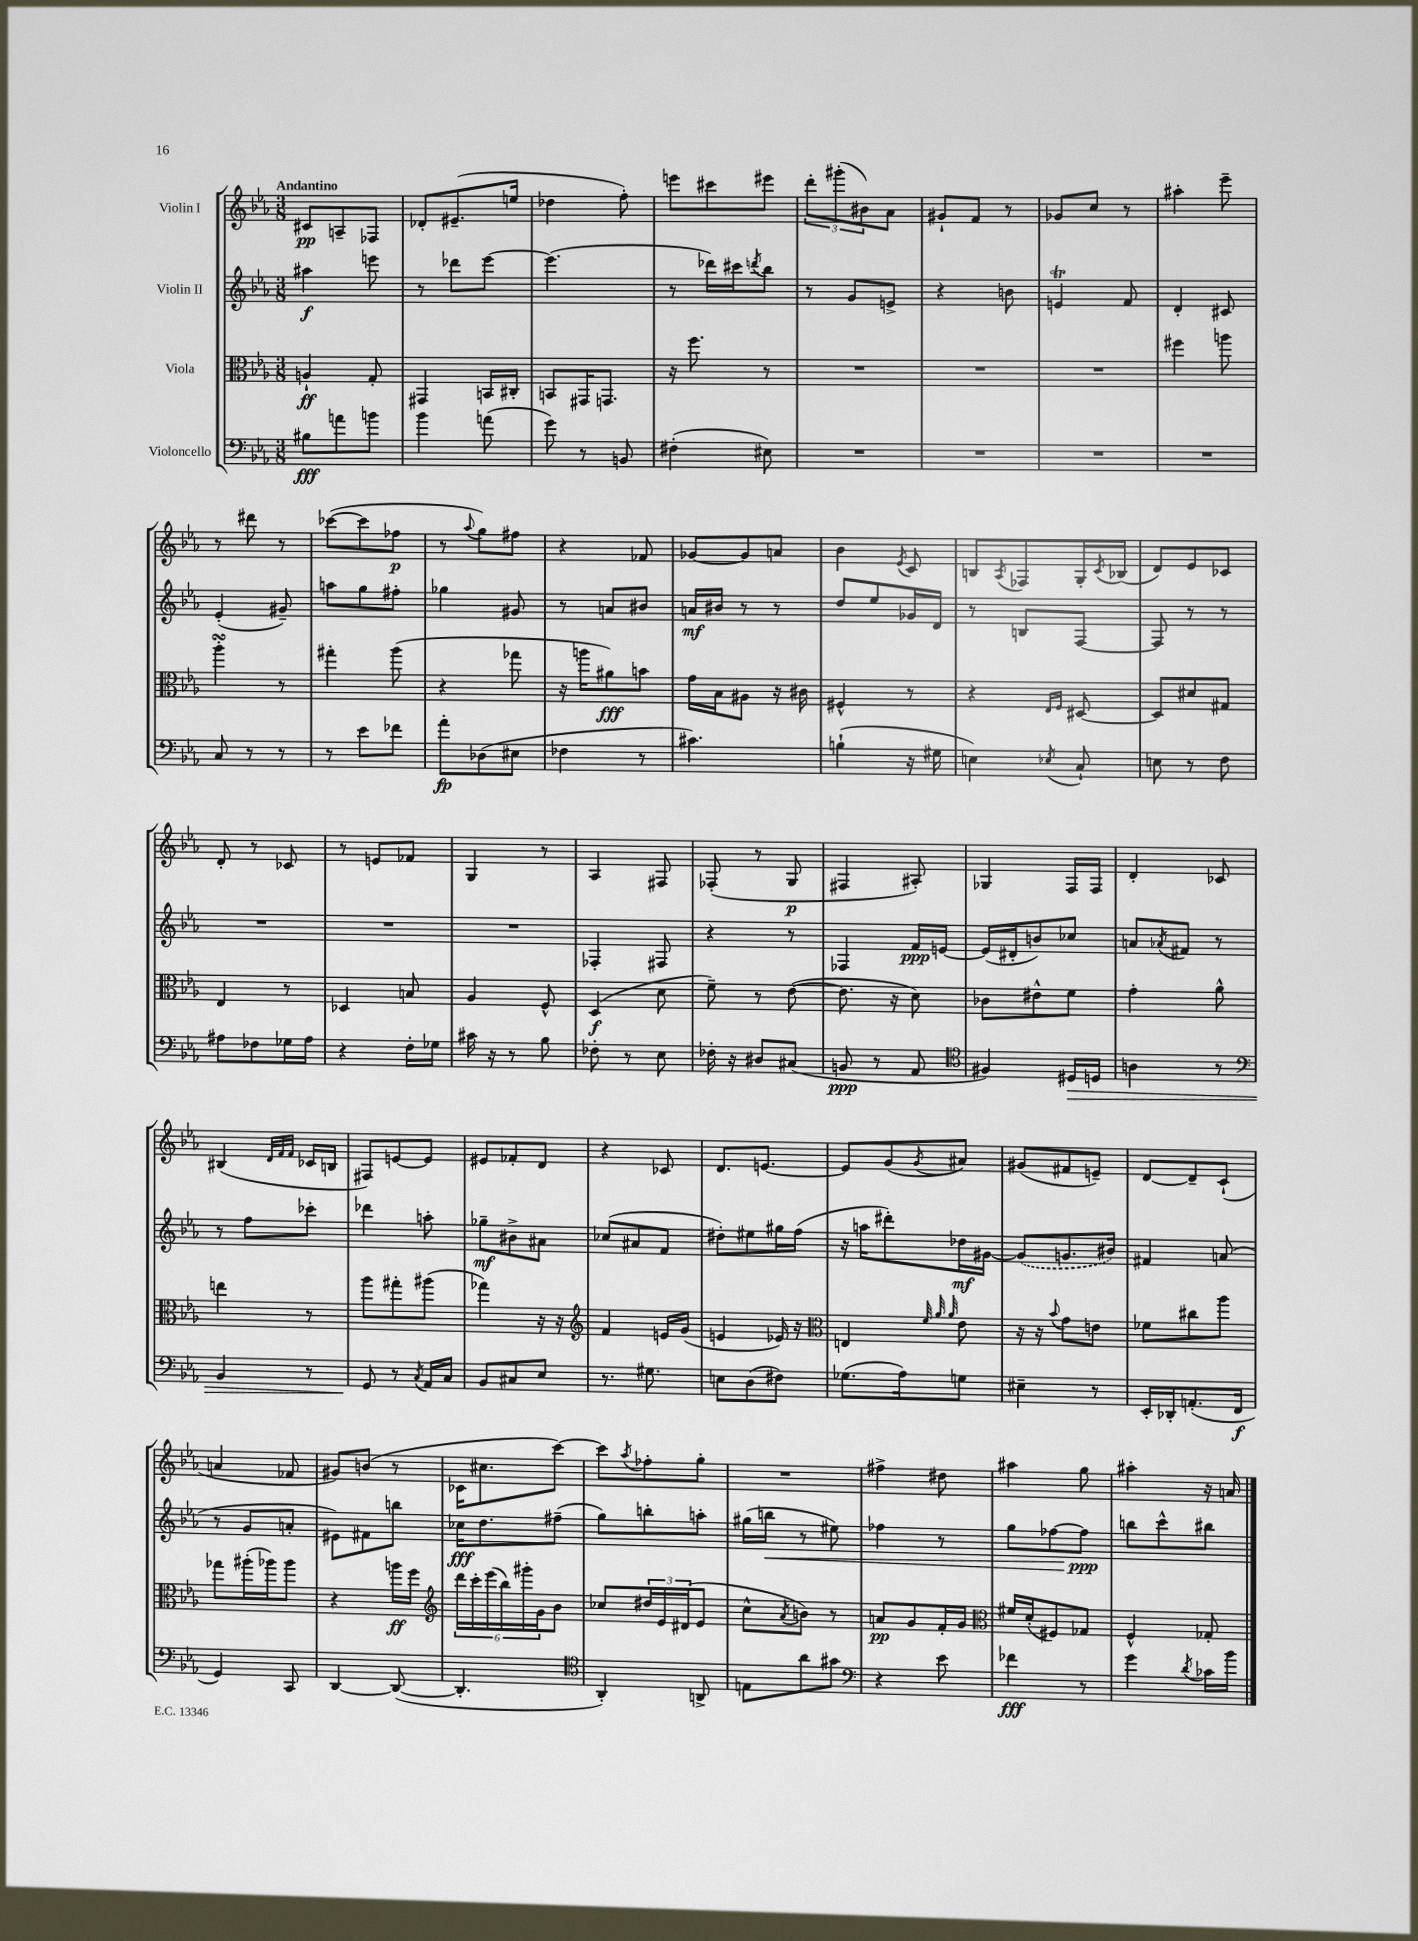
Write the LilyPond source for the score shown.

<<
\new StaffGroup <<
\new Staff = "s0" \with { instrumentName = "Violin I" } {
    \clef treble \key ees \major \numericTimeSignature \time 3/8 \tempo "Andantino"
    cis'8\pp a8-- fes8 |
    des'8-. eis'8.--( e''16 |
    des''4 f''8-.) |
    e'''8 cis'''8 eis'''8 |
    \tuplet 3/2 { d'''8-. gis'''8-.( bis'8) } aes'8 |
    gis'8-! f'8 r8 |
    ges'8 c''8 r8 |
    ais''4-. ees'''8-- |
    r8 dis'''8 r8 |
    ces'''8~( ces'''8 fes''8\p |
    r8 \appoggiatura { aes''8 } g''8) fis''8 |
    r4 fes'8 |
    ges'8~ ges'8 a'8 |
    bes'4 \acciaccatura { ees'8 } c'8 |
    b8 \acciaccatura { aes8 } fes8 g16-. \acciaccatura { c'8 } bes16( |
    d'8) ees'8 ces'8 |
    d'8-. r8 ces'8 |
    r8 e'8 fes'8 |
    g4 r8 |
    aes4 fis8 |
    fes8-.( r8 g8\p |
    fis4 ais8-.) |
    ges4 f16 f16 |
    d'4-. ces'8 |
    bis4( \grace { d'32 f'32 f'32 } ces'16 b16 |
    fis8) e'8~ e'8 |
    eis'8 fes'8-. d'8 |
    r4 ces'8 |
    d'8. e'8.~ |
    e'8 g'8( \acciaccatura { g'8 } ais'8) |
    gis'8( fis'8 e'8--) |
    d'8~ d'8-- c'8-!( |
    a'4 fes'8 |
    gis'8) b'8( r8 |
    ces'16 cis''8. c'''8~) |
    c'''8 \acciaccatura { aes''8 } fes''8-. g''8-. |
    R4. |
    fis''4-> dis''8 |
    ais''4 g''8 |
    ais''4-. r16 a'16 \bar "|." |
}
\new Staff = "s1" \with { instrumentName = "Violin II" } {
    \clef treble \key ees \major \numericTimeSignature \time 3/8
    ais''4\f e'''8 |
    r8 des'''8 ees'''8~ |
    ees'''4.( |
    r8 des'''16) cis'''16 \acciaccatura { d'''8 } bes''8 |
    r8 g'8 e'8-> |
    r4 b'8 |
    e'4\trill f'8 |
    d'4-. cis'8 |
    ees'4-.( gis'8--) |
    a''8 g''8 fis''8-. |
    ges''4 gis'8 |
    r8 a'8 bis'8 |
    a'16\mf bis'16 r8 r8 |
    d''8 ees''8 ges'16 d'16 |
    r8 b8 f8~ |
    f8 r8 r8 |
    R4. |
    R4. |
    R4. |
    fes4-. fis8 |
    r4 r8 |
    fes4 f'16\ppp e'16~ |
    e'16( dis'16-. b'8) ces''8 |
    a'8 \acciaccatura { aes'8 } fis'8 r8 |
    r8 f''8 ces'''8-. |
    des'''4 a''8-. |
    ges''8--\mf bis'8-> ais'8 |
    ces''8( ais'8 f'8 |
    dis''8-.) eis''8 gis''16 f''16( |
    r16 a''16 dis'''8-.) des''16\mf gis'16~ |
    \once \slurDashed gis'8( g'8. bis'16) |
    fis'4 a'8( |
    r8 g'8 a'8-. |
    eis'8) fis'8 b''8 |
    ces''16\fff d''8. fis''8--( |
    g''8) b''8-. a''8-. |
    gis''16( b''16\< r8 eis''8) |
    fes''4 r8 |
    g''8 fes''8~ fes''8\ppp\! |
    b''8 c'''8-^ bis''8 \bar "|." |
}
\new Staff = "s2" \with { instrumentName = "Viola" } {
    \clef alto \key ees \major \numericTimeSignature \time 3/8
    a4-!\ff g8-. |
    gis,4 b,16 cis16-. |
    b,8 gis,16 g,8. |
    r16 f''8. r8 |
    R4. |
    R4. |
    R4. |
    fis''4 a''8 |
    aes''4-.\turn r8 |
    gis''4-. aes''8( |
    r4 ges''8 |
    r16 a''16 ais'8\fff) b'8 |
    g'16 bes16 ais8 r16 cis'16 |
    fis4-^ r8 |
    r4 \grace { ees16 f16 } dis8~ |
    dis8 dis'8 gis8 |
    ees4 r8 |
    des4 b8 |
    aes4 f8-^ |
    d4\f( d'8 |
    f'8--) r8 ees'8~( |
    ees'8. r16 d'8) |
    ces'8 eis'8-^ f'8 |
    g'4-. aes'8-^ |
    e''4 r8 |
    aes''8 gis''8-. ais''8( |
    ges''4) r16 r16 |
    \clef treble f'4 e'16 g'16( |
    e'4 ees'16) r16 |
    \clef alto e4 \grace { f'32 aes'32 aes'32 } ees'8 |
    r16 r16 \appoggiatura { bes'8 } g'8 e'8 |
    fes'8 cis''8 aes''8 |
    ges''8 ais''16-.( aes''16) aes''8 |
    r4 a''16\ff f''16 |
    \clef treble \tuplet 6/4 { d'''16 c'''16-. ees'''16( bes''16) gis'''16-. g'16 } bes'8 |
    ces''8 \tuplet 3/2 { dis''16 ees'16 dis'16( } ees'8 |
    c''8-^ \acciaccatura { aes'8 } b'8) r8 |
    a'8\pp g'8 f'16-. g'16 |
    \clef alto fis'16 d'16-.( fis8) ges8 |
    f4-^ ges8-. \bar "|." |
}
\new Staff = "s3" \with { instrumentName = "Violoncello" } {
    \clef bass \key ees \major \numericTimeSignature \time 3/8
    bis8\fff a'8 b'8 |
    bes'4 a'8( |
    g'8) r8 b,8 |
    fis4-.( eis8) |
    R4. |
    R4. |
    R4. |
    R4. |
    c8 r8 r8 |
    r8 ees'8 fes'8 |
    aes'8-.\fp des8( eis8 |
    fes4 r8 |
    cis'4.) |
    b4-!( r16 gis16 |
    e4) \acciaccatura { ees8 } c8-! |
    e8 r8 f8 |
    ais8 fes8 ges16 ais16 |
    r4 f16-. ges16 |
    cis'16 r16 r8 bes8 |
    fes8-. r8 ees8 |
    fes16-. r16 dis8 cis8( |
    b,8\ppp r8 aes,8 |
    \clef tenor fis4) dis16\> d16 |
    a4 r8 |
    \clef bass bes,4 r8 |
    g,8\! r8 \acciaccatura { c8 } aes,16 c16 |
    bes,8 cis8 ees8 |
    r8. gis8. |
    e8 d8( fis8) |
    ges8.( aes16) g8 |
    eis4-- r8 |
    ees,16-. des,16-. a,8.-.( f,16\f |
    g,4) c,8 |
    d,4~ d,8~( |
    d,4.-. |
    \clef tenor aes,4-.) a,8-> |
    e8 aes'8 gis'8 |
    \clef bass r4 ees'8 |
    fes'4\fff r8 |
    g'4 \acciaccatura { d'8 } ces'16 bes'16 \bar "|." |
}
>>
>>
\layout { \context { \Score \remove "Bar_number_engraver" } }
